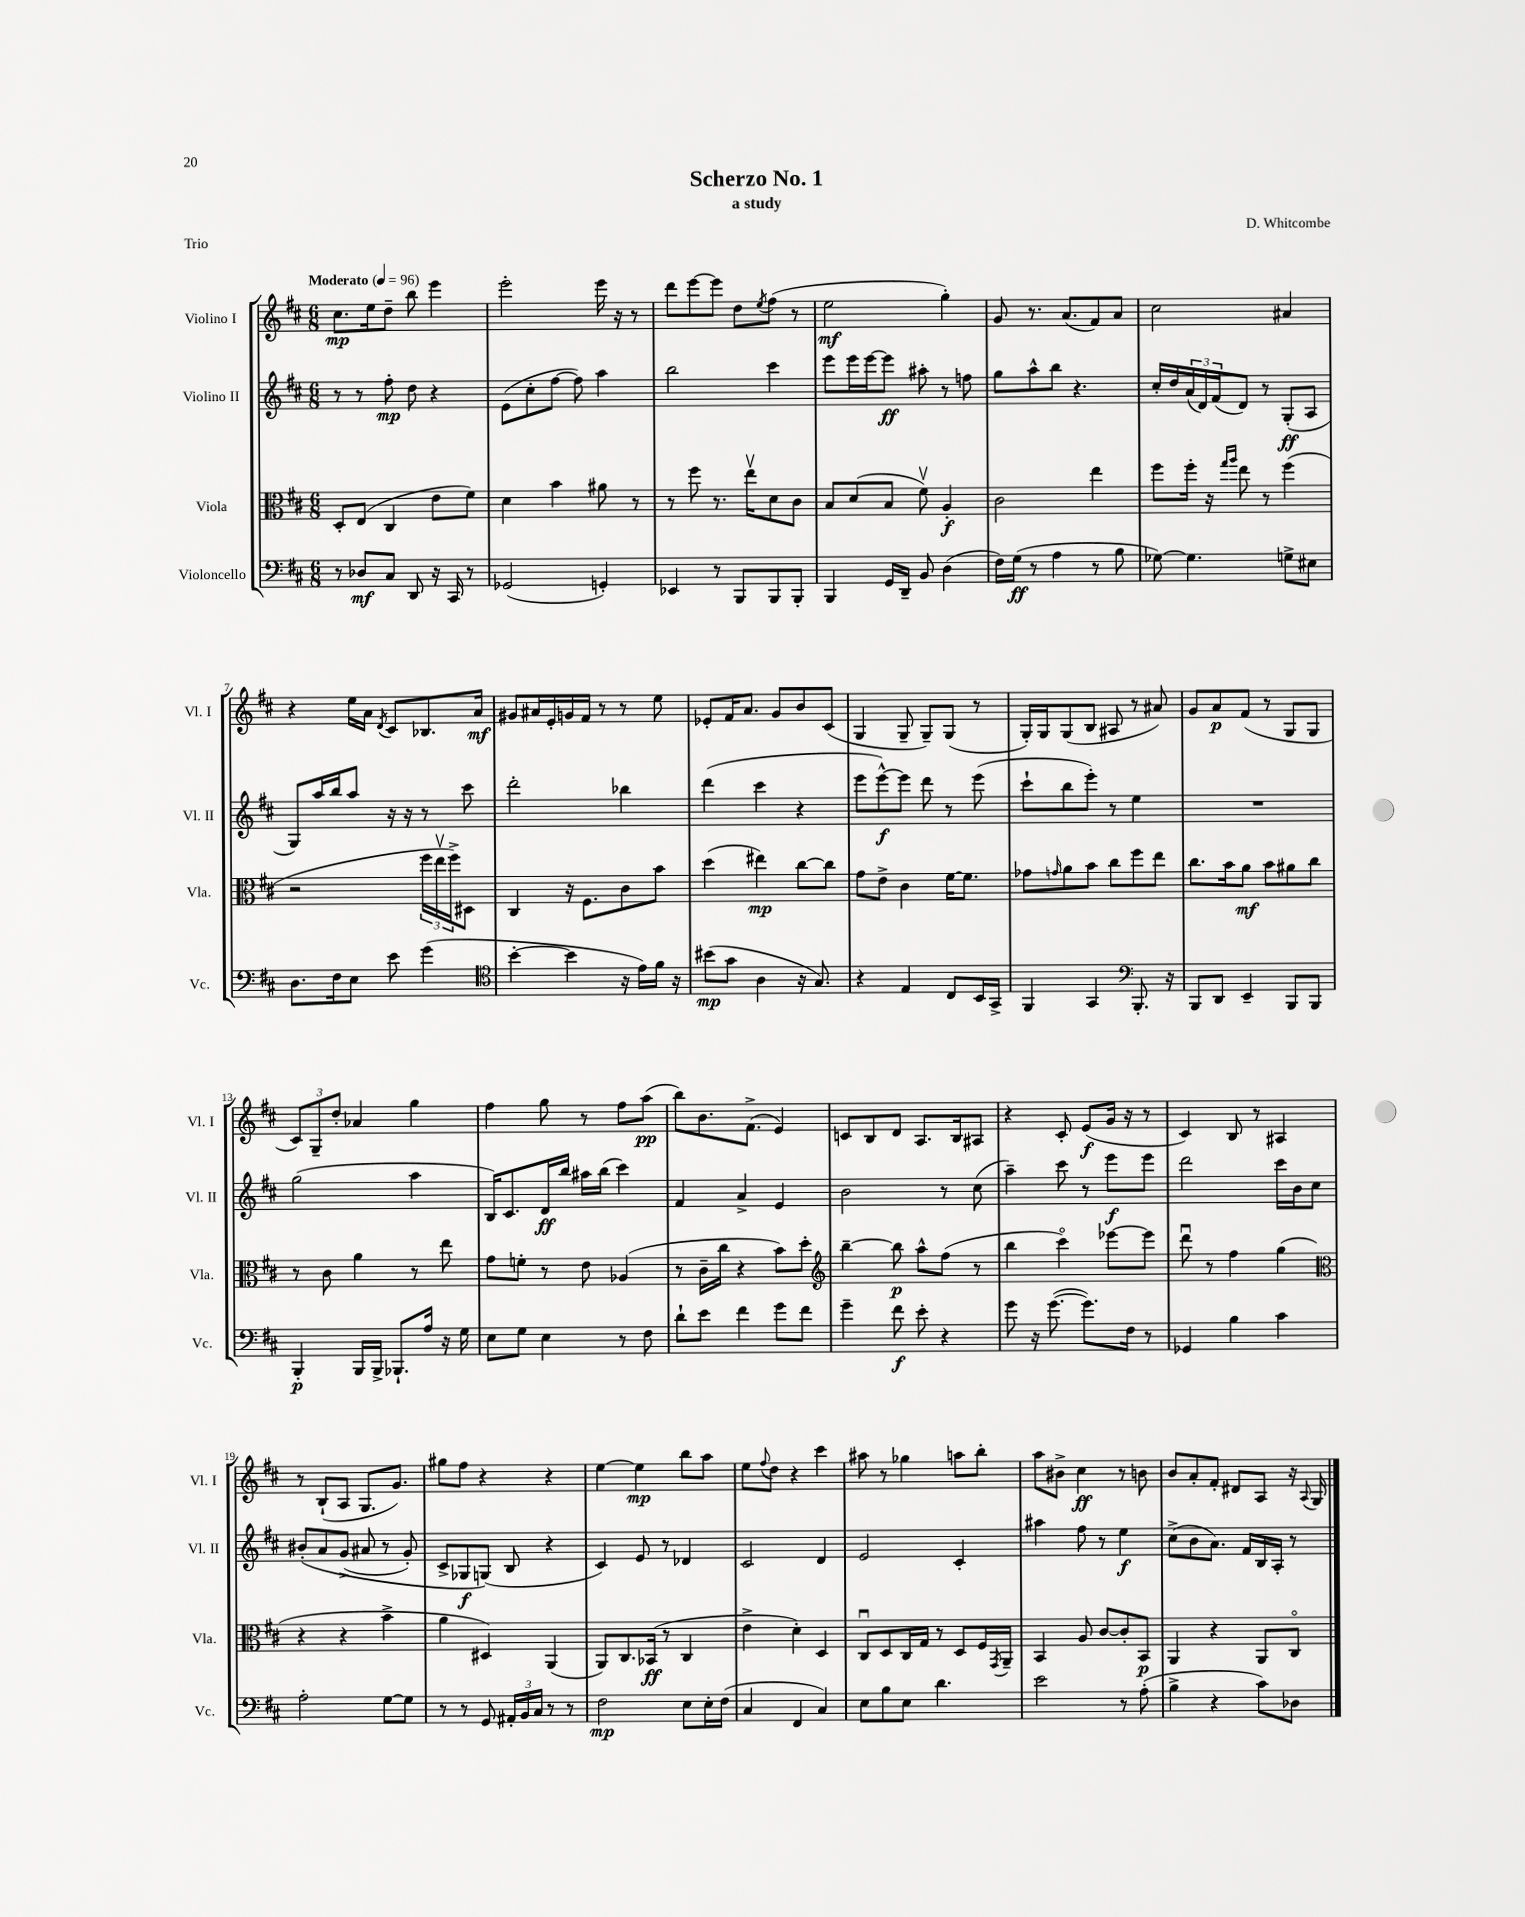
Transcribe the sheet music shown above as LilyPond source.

\header { title = "Scherzo No. 1" composer = "D. Whitcombe" subtitle = "a study" piece = "Trio" }
<<
\new StaffGroup <<
\new Staff = "s0" \with { instrumentName = "Violino I" shortInstrumentName = "Vl. I" } {
    \clef treble \key d \major \numericTimeSignature \time 6/8 \tempo "Moderato" 4 = 96
    cis''8.\mp e''16 d''8-- b''8 e'''4 |
    e'''2-. e'''16 r16 r8 |
    d'''8 e'''8~ e'''8 d''8 \acciaccatura { e''8 } fis''8( r8 |
    e''2\mf g''4-.) |
    g'8 r8. a'8.( fis'8) a'8 |
    cis''2 ais'4 |
    r4 e''16 a'16 \acciaccatura { d'8 } cis'8 bes8. a'16\mf |
    gis'8 ais'16 e'16-. g'16 fis'16 r8 r8 e''8 |
    ees'8-. fis'16 a'8. g'8 b'8 cis'8( |
    g4 g8-- g8--) g8( r8 |
    g16-.) g16 g8( b8 ais8 r8 ais'8) |
    g'8 a'8\p fis'8( r8 g8 g8 |
    \tuplet 3/2 { cis'8) g8-- d''8-. } aes'4 g''4 |
    fis''4 g''8 r8 fis''8 a''8\pp( |
    b''8) b'8. fis'8.->( e'4) |
    c'8 b8 d'8 a8. b16 ais8 |
    r4 cis'8-. e'8\f( g'16 r16 r8 |
    cis'4) b8 r8 ais4 |
    r8 b8-!( a8 g8. g'8.) |
    gis''8 fis''8 r4 r4 |
    e''4~ e''4\mp b''8 a''8 |
    e''8 \appoggiatura { fis''8 } d''8 r4 cis'''4 |
    ais''8 r8 ges''4 a''8 b''8-. |
    a''8 bis'8-> cis''4\ff r8 b'8 |
    b'8 a'8-. fis'8-. dis'8 a8 r16 \appoggiatura { a8 } g16 \bar "|." |
}
\new Staff = "s1" \with { instrumentName = "Violino II" shortInstrumentName = "Vl. II" } {
    \clef treble \key d \major \numericTimeSignature \time 6/8
    r8 r8 fis''8-.\mp d''8 r4 |
    e'8( cis''8-. fis''8~ fis''8) a''4 |
    b''2 cis'''4 |
    e'''8 e'''16 e'''16~ e'''8\ff ais''8-. r8 f''8 |
    g''8 a''8-^ b''8 r4. |
    cis''16-. d''16 \tuplet 3/2 { a'16( d'16) fis'16( } d'8) r8 g8-.\ff( a8 |
    g8) a''16 b''16 a''8 r16 r16 r8 cis'''8 |
    d'''2-. bes''4 |
    d'''4( cis'''4 r4 |
    e'''8 e'''8~-^\f) e'''8 d'''8 r8 e'''8( |
    cis'''8-! b''8 e'''8-.) r8 e''4 |
    R2. |
    g''2( a''4 |
    b16) cis'8. d'16\ff b''16 ais''16 b''16( cis'''4) |
    fis'4 a'4-> e'4 |
    b'2 r8 cis''8( |
    a''4--) cis'''8 r8 e'''8\f e'''8 |
    d'''2 cis'''16 b'16 cis''8 |
    bis'8-.\( a'8 g'8->( ais'8 r8 g'8-.) |
    cis'8-> ges8\f g8(\) b8 r4 |
    cis'4) e'8 r8 des'4 |
    cis'2 d'4 |
    e'2 cis'4-. |
    ais''4 fis''8 r8 e''4\f |
    cis''8->( b'8 a'8.) fis'16 b16 a16-. r8 \bar "|." |
}
\new Staff = "s2" \with { instrumentName = "Viola" shortInstrumentName = "Vla." } {
    \clef alto \key d \major \numericTimeSignature \time 6/8
    d8-. e8( cis4 e'8 fis'8) |
    d'4 b'4 ais'8 r8 |
    r8 fis''8 r8. e''16\upbow d'8 cis'8 |
    b8 d'8( b8 fis'8\upbow) a4-.\f |
    cis'2 e''4 |
    fis''8 fis''16-. r16 \grace { g''16 a''16 } e''8 r8 fis''4( |
    r2 \tuplet 3/2 { fis''16 e''16\upbow fis''16->) } dis8 |
    cis4 r16 fis8. cis'8 b'8 |
    d''4( eis''4\mp) cis''8~ cis''8 |
    g'8 e'8-> cis'4 fis'16~ fis'8. |
    ges'8 \grace { g'16 } a'8 b'8 cis''8 fis''8 e''8 |
    cis''8. b'16 a'8\mf b'8 ais'8 cis''8 |
    r8 cis'8 a'4 r8 e''8 |
    g'8 f'8-. r8 e'8 aes4( |
    r8 cis'16-- cis''16 r4 b'8) d''8-. |
    \clef treble b''4~-- b''8\p a''8-^ fis''8( r8 |
    b''4 cis'''4\flageolet) ees'''8~ ees'''8 |
    d'''8\downbow r8 fis''4 g''4( |
    \clef alto r4 r4 b'4-> |
    a'4 dis4) a,4( |
    a,8) cis8. bes,16\ff( r8 cis4 |
    e'4-> d'4-.) d4 |
    cis8\downbow d8 cis16 g16 r8 d8 fis16 \acciaccatura { g,8 } a,16-- |
    b,4 a8 cis'8~ cis'8-. b,8\p |
    a,4 r4 a,8 cis8\flageolet \bar "|." |
}
\new Staff = "s3" \with { instrumentName = "Violoncello" shortInstrumentName = "Vc." } {
    \clef bass \key d \major \numericTimeSignature \time 6/8
    r8 des8\mf cis8 d,8 r16 cis,16 r8 |
    ges,2( g,4-.) |
    ees,4 r8 b,,8 b,,8 b,,8-. |
    b,,4 g,16 d,16-- b,8 d4( |
    fis16) g16\ff( r8 a4 r8 b8 |
    ges8~) ges4. g8-> eis8 |
    d8. fis16 e8 e'8 g'4( |
    \clef tenor b'4~-. b'4 r16 e'16) fis'16 r16 |
    bis'8\mp( g'8 a4 r16 g8.) |
    r4 e4 cis8 b,16 g,16-> |
    fis,4 g,4 \clef bass b,,8.-. r16 |
    b,,8 d,8 e,4-- b,,8 b,,8 |
    b,,4-.\p b,,16 b,,16-> bes,,8.-! a16 r16 g16 |
    e8 g8 e4 r8 fis8 |
    d'8-! e'8 fis'4 g'8 fis'8 |
    g'4-- fis'8\f e'8-. r4 |
    g'8 r16 g'8.~( g'8.) fis16 r8 |
    ges,4 b4 cis'4 |
    a2-. g8~ g8 |
    r8 r8 g,8 \tuplet 3/2 { ais,16-. b,16 cis16 } r8 r8 |
    fis2\mp e8 e16-. fis16( |
    cis4 fis,4 cis4) |
    e8 b8 e8 d'4. |
    e'2 r8 a8-.( |
    b4-> r4 cis'8) des8 \bar "|." |
}
>>
>>
